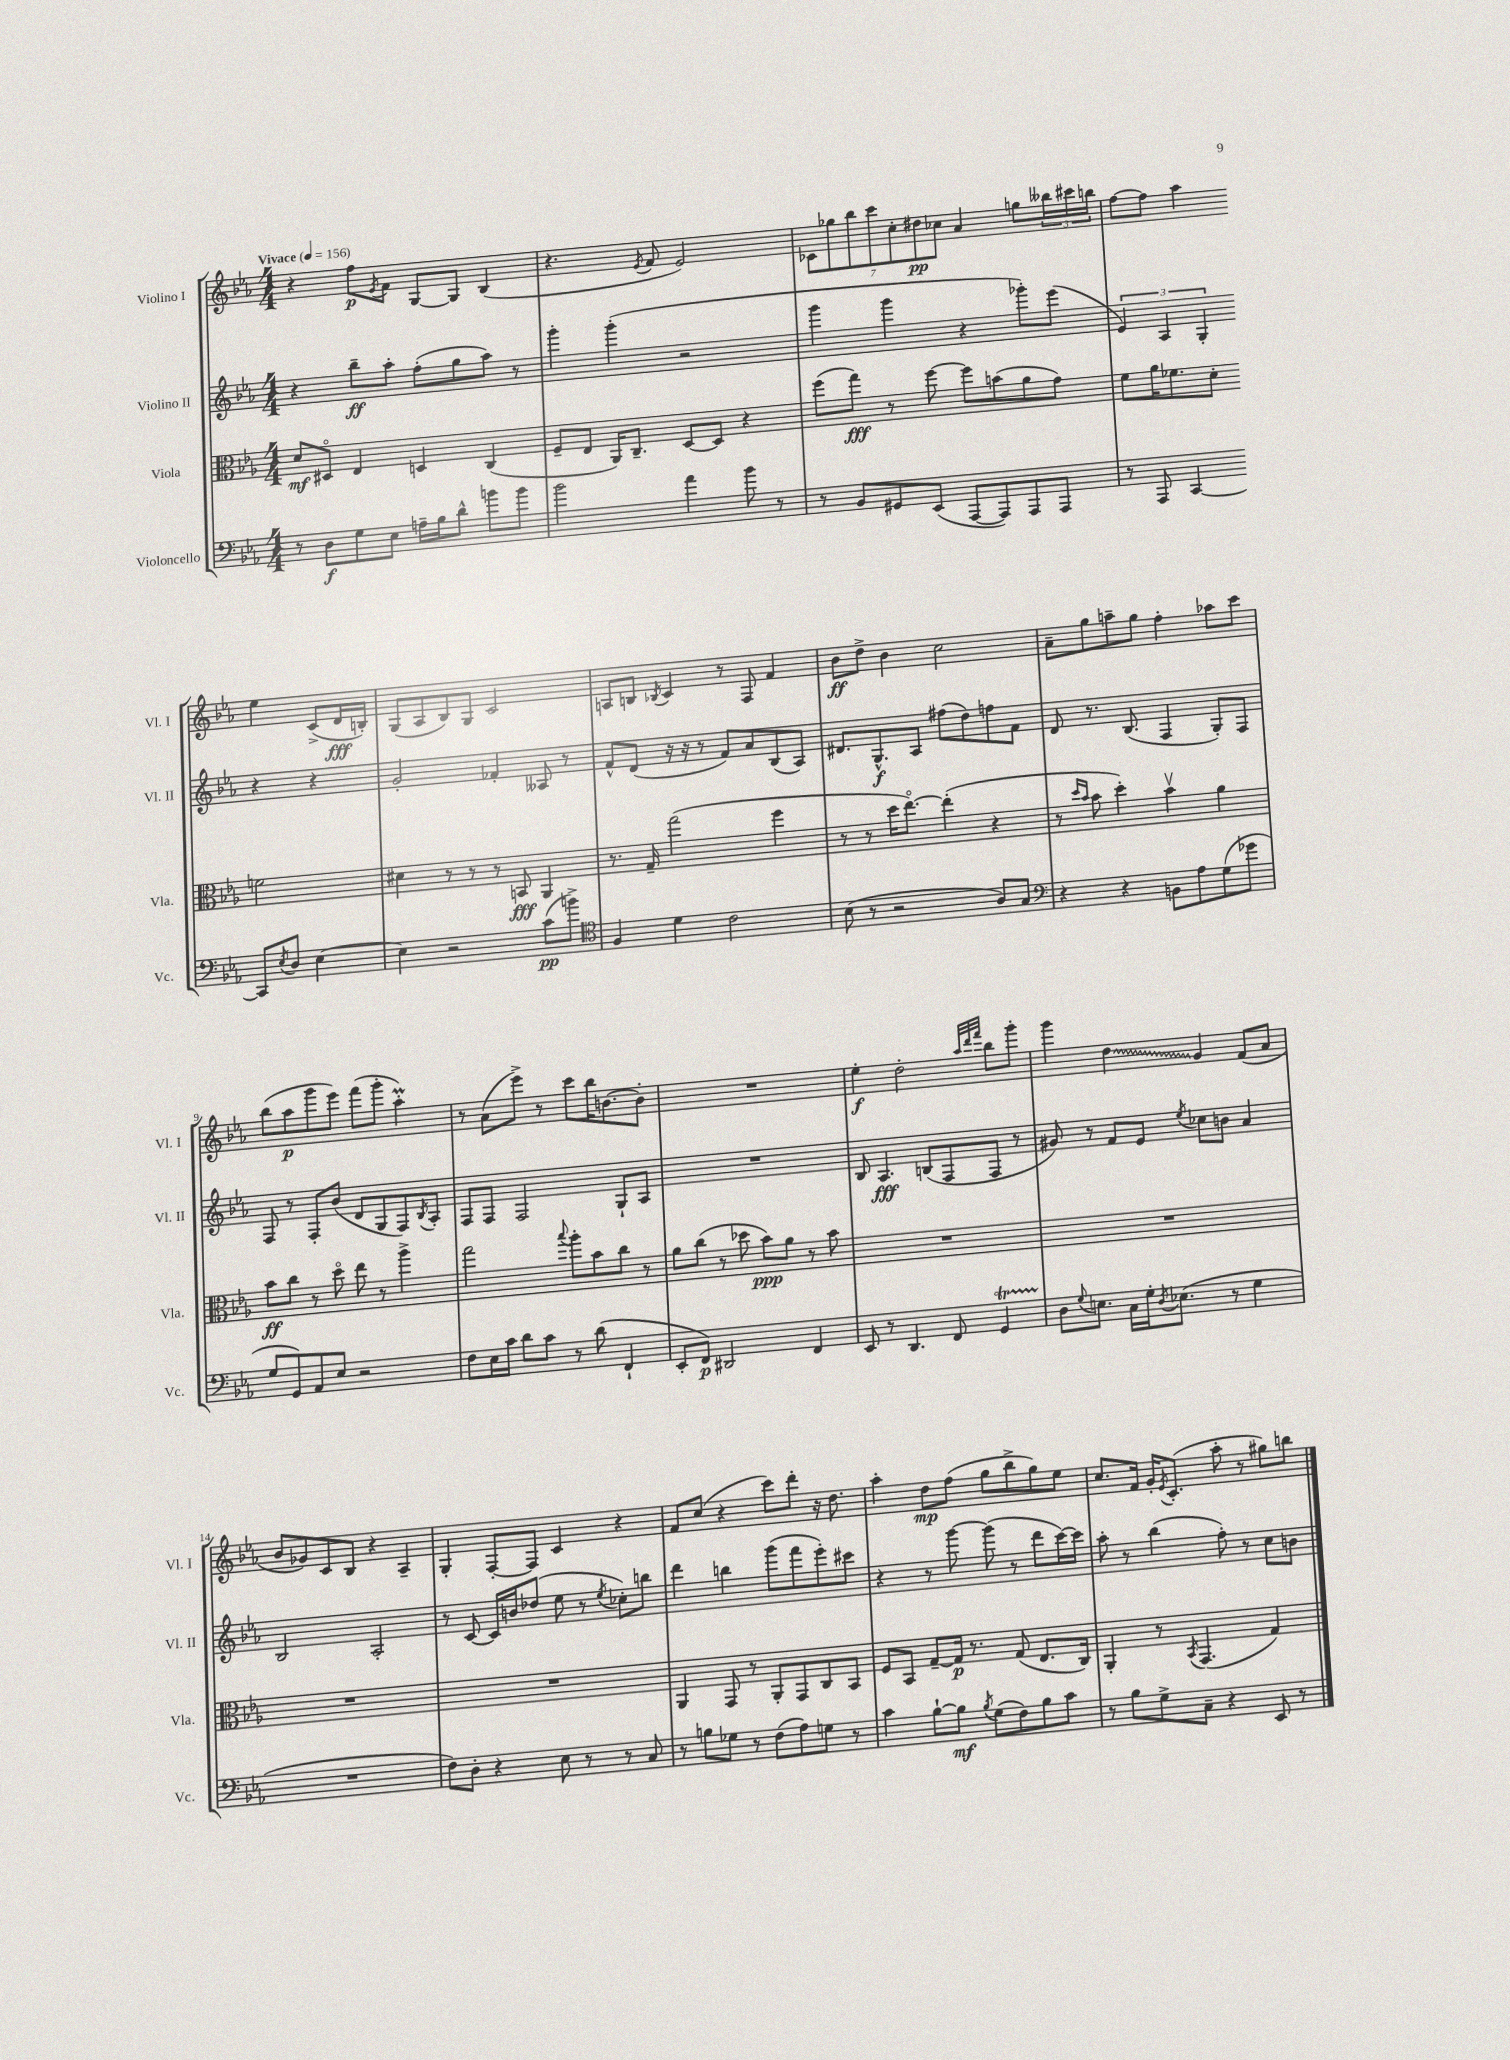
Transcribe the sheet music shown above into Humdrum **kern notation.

**kern	**kern	**kern	**kern
*staff4	*staff3	*staff2	*staff1
*clefF4	*clefC3	*clefG2	*clefG2
*k[b-e-a-]	*k[b-e-a-]	*k[b-e-a-]	*k[b-e-a-]
*M4/4	*M4/4	*M4/4	*M4/4
*MM156	*MM156	*MM156	*MM156
8r	8d	4r	4r
8D	8D#o	.	.
8G	4E-	8bb-~	8ff
.	.	.	8qe-
8E-	.	8aa-'	8f
16A~	4D	(8ff'	[8G
16B-	.	.	.
8d^^	.	8gg	8G]
8b	(4C	8aa-)	(4B-
8b	.	8r	.
=	=	=	=
2b-	8F~	4ggg'	4.r
.	8E-	.	.
.	16AA-)	(4ggg'	.
.	8.C~	.	.
.	.	.	8qe-
.	.	.	8f
4a-	[8D	2r	2e-)
.	8D]	.	.
8b-	4r	.	.
8r	.	.	.
=	=	=	=
8r	(8ff	4ggg	14c-
.	.	.	14gg-
8BB-	8gg)	.	.
.	.	.	14bb-
.	.	.	14ccc
8GG#	8r	4ggg	.
.	.	.	14cc'
.	.	.	14dd#
(8EE-	[8ff	.	.
.	.	.	14cc-
[8AAA-	8ff]	4r	4a-
8AAA-])	(8b	.	.
8AAA-	8a-	8ggg-')	8gg
8AAA-	8g)	(8eee-	24bb--
.	.	.	24ccc#
.	.	.	24bb
=	=	=	=
8r	8f	6e-)	[8ff
8AAA-	16a-	.	8ff]
.	.	6A-	.
.	8.f-	.	.
[4CC	.	.	4aa-
.	.	6G'	.
.	8d'	.	.
8CC]	2f	4r	4ee-
8qE-	.	.	.
8D	.	.	.
[4E-	.	4r	(8c^
.	.	.	16d
.	.	.	16B')
=	=	=	=
4E-]	4d#	2g'	(8G
.	.	.	8A-
2r	8r	.	8B-)
.	8r	.	8G
.	8r	4f-'	2c
.	8BB	.	.
(8c	4AA-	8A--	.
8b^)	.	8r	.
=	=	=	=
*clefC4	*	*	*
4F	8.r	8f^^	8A
.	.	(8d	8B
.	16G~	.	.
.	.	.	8qB-
4d	(2gg	16r	4c
.	.	16r	.
.	.	8r	.
2c	.	8f)	8r
.	.	8a-	8F
.	4ff	(8B-	4f
.	.	8A-)	.
=	=	=	=
(8B-	8r	8.d#	8b-
8r	8r	.	8dd^
.	.	8.G^^	.
2r	16dd	.	4b-
.	[8.ee-o)	.	.
.	.	8A-	.
.	(4ee-']	(8ff#	2cc
.	.	8dd)	.
8A-)	4r	8ff	.
8G	.	8f	.
=	=	=	=
*clefF4	*	*	*
4r	8r	8d	8a-~
.	16qqdd	.	.
.	16qqb-	.	.
.	8b-	8.r	8gg
4r	4dd')	.	8aa~
.	.	(8.B-	.
.	.	.	8gg
8BB	4b-v	4F	4ff'
8A-	.	.	.
(8G	4a-	8G')	8aa-
8g-	.	8F	8ccc
=	=	=	=
8G	8b-	8F	(8bb-
8GG)	8cc	8r	8aa-
8AA-	8r	8F'	8ggg
8E-	8ddo	(8b-	8eee-)
2r	8ee-	8d	(8fff
.	8r	8G	8ggg'
.	4aa-^	8F)	4aa-')
.	.	8qB-	.
.	.	8A-'	.
=	=	=	=
8F	2gg	8F	8r
16E-	.	8F	(8a-
16c	.	.	.
8d	.	2F	8eee-^)
8c	.	.	8r
.	8qqbb-	.	.
8r	8aa-'	.	8ccc
(8d	8b-	.	16bb-
.	.	.	[8.b
4FF`	8cc	8G`	.
.	8r	8A-	8b']
=	=	=	=
8EE-'	8a-	1r	1r
8FF)	(8cc	.	.
2DD#	8r	.	.
.	8dd-	.	.
.	8b-)	.	.
.	8a-	.	.
4FF	8r	.	.
.	8b-	.	.
=	=	=	=
8EE-	1r	8B-	4ee-'
8r	.	4.A-	.
4.DD	.	.	2dd'
.	.	(8B	.
8FF	.	8F	.
.	.	.	32qqaa-
.	.	.	32qqddd
.	.	.	32qqfff
4GG	.	8F	8bb-
.	.	8r	8ggg'
=	=	=	=
8D	1r	8g#)	4ggg
8qqG	.	.	.
8.E	.	8r	.
.	.	8f	4dd
16C	.	.	.
16G'	.	8e-	.
8qD	.	.	.
(8.E-	.	.	.
.	.	8qee-	.
.	.	8cc-	4g
8r	.	8b	.
4G	.	4a-	(8f
.	.	.	8a-
=	=	=	=
1r	1r	2B-	8b-
.	.	.	8g-)
.	.	.	8c
.	.	.	8B-
.	.	2A-'	4r
.	.	.	4A-~
=	=	=	=
8F)	1r	8r	4G'
8D'	.	[8c	.
4r	.	16c]	[8F'
.	.	16b	.
.	.	(8dd-	8F]
8E-	.	8ee-	4c
8r	.	8r	.
.	.	8qee-	.
8r	.	8cc-')	4r
8C	.	8bb	.
=	=	=	=
8r	4AA-	4ddd	8f
8B	.	.	(8cc
8G-	8GG	4bb	4r
8r	8r	.	.
(8F	8AA-'	(8ggg	8ccc)
8A-)	8GG	8fff	8ddd'
8G	8C	8eee-')	16r
.	.	.	8.dd
8r	8BB-	8ccc#	.
=	=	=	=
4c	8F	4r	4aa-'
.	8BB-	.	.
[8B-`	[8G~	8r	8dd
8B-]	16G]	[8ggg	(8ff
.	8.r	.	.
8qB-	.	.	.
(8G	.	(8ggg]	8gg
8F)	(8G	8r	8bb-^
8B-	8.E-	8ddd	8gg)
8c	.	[16ccc)	8ee-
.	16C)	16ccc]	.
=	=	=	=
8r	4AA-'	8aa-'	8.cc
8B-	.	8r	.
.	.	.	16f
8G^	8r	(4bb-	16g'
.	.	.	8qe-
.	.	.	(8.c'
.	8qBB-	.	.
8C~	(4.GG	.	.
4r	.	8ff')	8aa-'
.	.	8r	8r
8EE-	4G)	8cc	8gg#)
8r	.	8b	8bb
==	==	==	==
*-	*-	*-	*-
